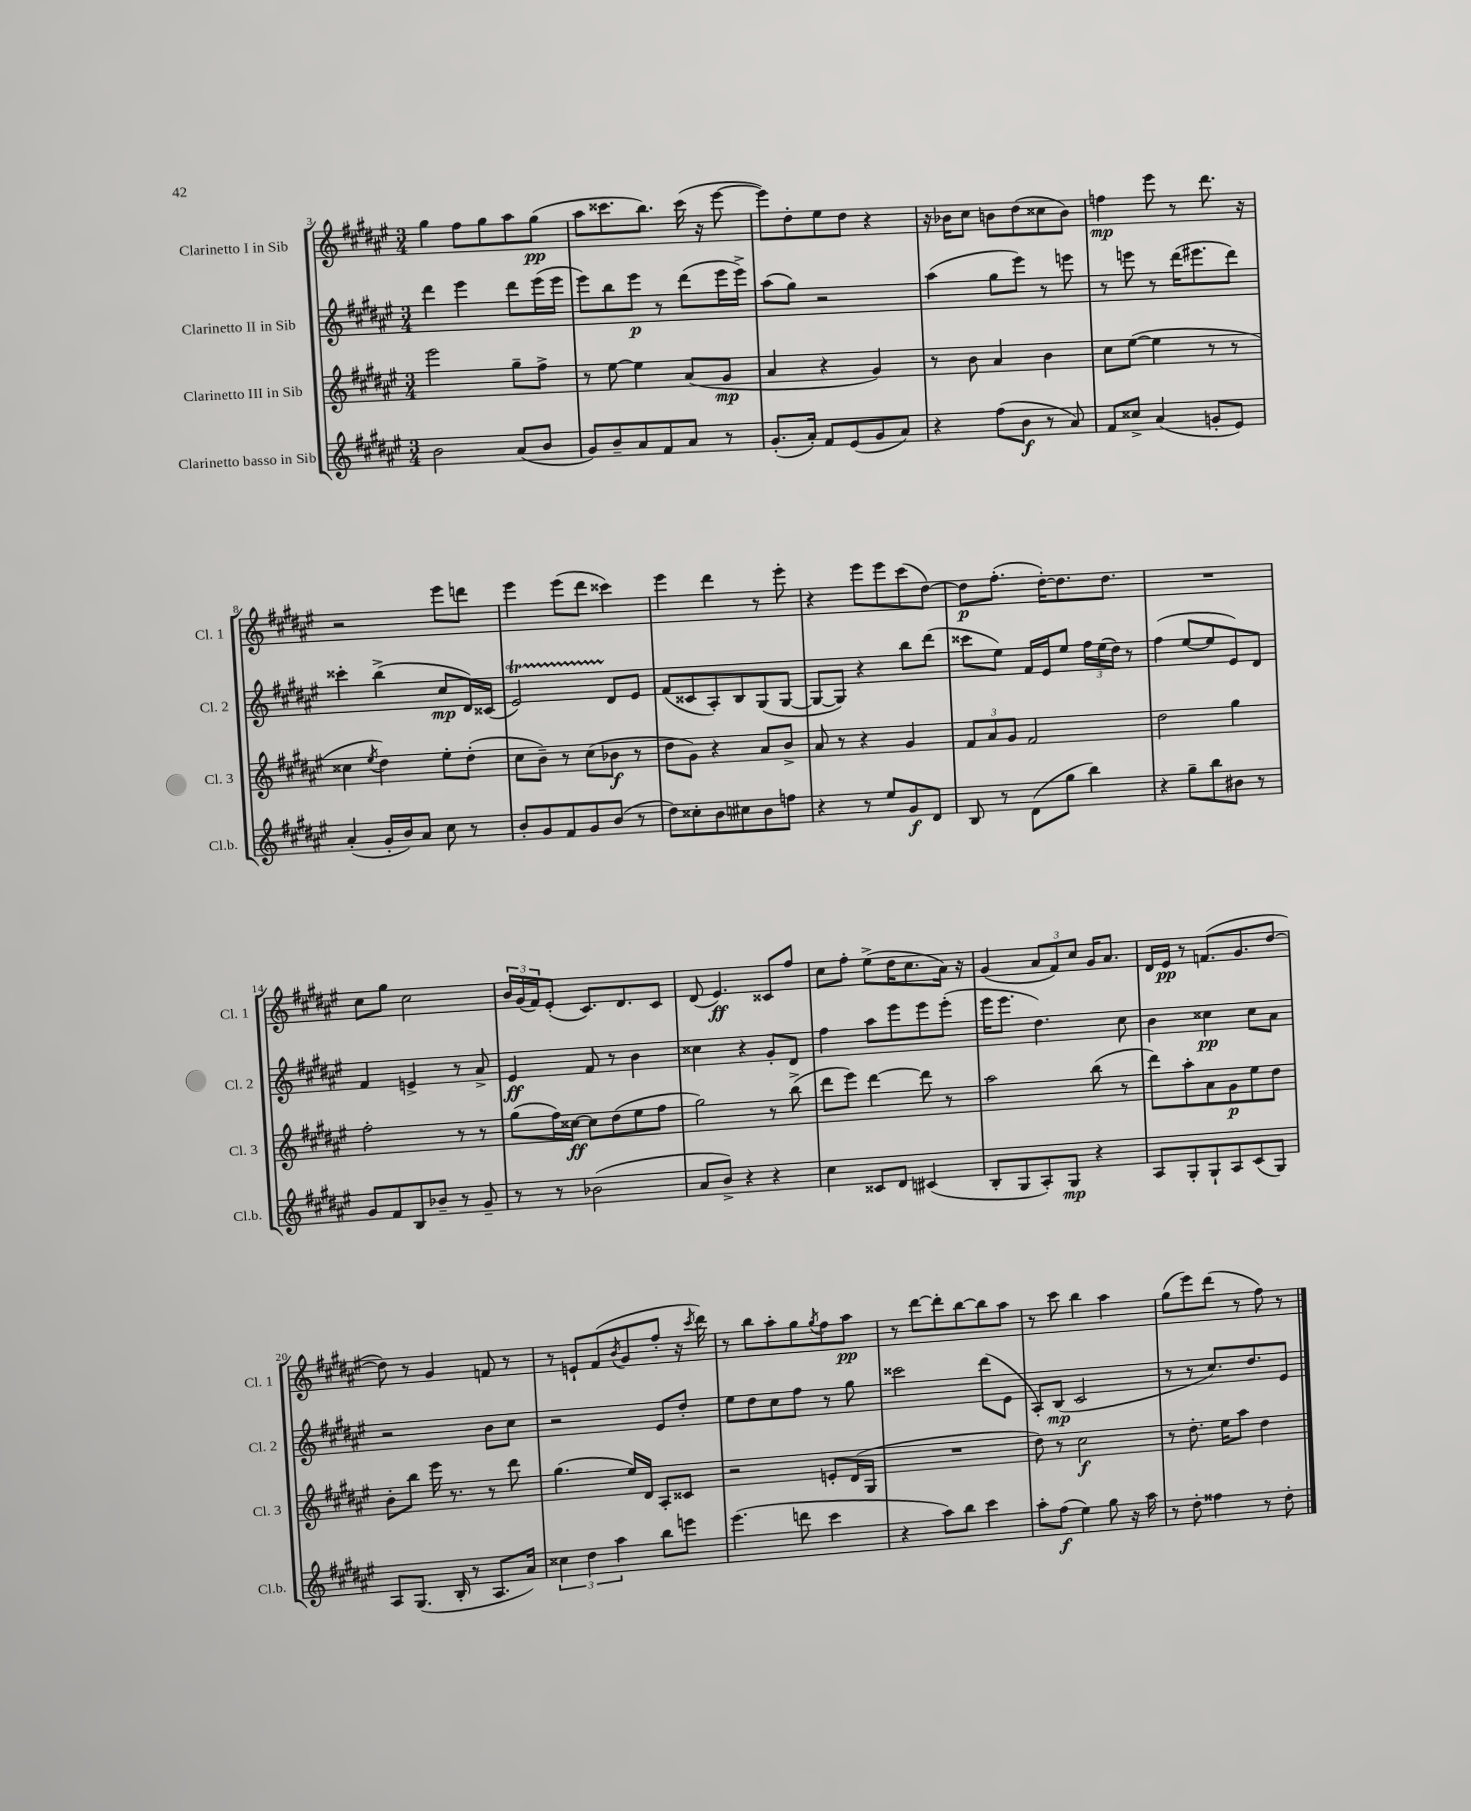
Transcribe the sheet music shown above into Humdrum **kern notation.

**kern	**kern	**kern	**kern
*staff4	*staff3	*staff2	*staff1
*clefG2	*clefG2	*clefG2	*clefG2
*k[f#c#g#d#a#e#]	*k[f#c#g#d#a#e#]	*k[f#c#g#d#a#e#]	*k[f#c#g#d#a#e#]
*M3/4	*M3/4	*M3/4	*M3/4
2b	2eee#	4ddd#	4gg#
.	.	4eee#	8ff#
.	.	.	8gg#
(8a#	8gg#~	8ddd#	8aa#
8b	8ff#^	(16eee#	(8gg#
.	.	16eee#	.
=	=	=	=
8g#)	8r	8eee#)	8aa#
8b~	[8ee#	8bb	8.ccc##
8a#	4ee#]	8eee#	.
.	.	.	8.bb)
8f#	.	8r	.
8a#	(8a#	(8ddd#	(16ccc##
.	.	.	16r
8r	8g#	16eee#	[8eee#
.	.	16eee#^)	.
=	=	=	=
(8.g#'	4a#	(8aa#	8eee#])
.	.	8gg#)	8dd#'
16a#')	.	.	.
8f#	4r	2r	8ee#
(8e#	.	.	8dd#
8g#	4g#)	.	4r
8a#)	.	.	.
=	=	=	=
4r	8r	(4aa#	16r
.	.	.	16b-
.	8b	.	8cc#
(8ff#	4a#	8gg#	8b
8b	.	8eee#)	(8dd#
8r	4b	8r	8cc##
8a#)	.	8eee	8b)
=	=	=	=
8f#	8cc#	8r	4ff
8cc##^	([8ee#	8eee	.
(4a#	4ee#]	8r	8eee#
.	.	(16ddd#	8r
.	.	8.eee#	.
8g'	8r	.	8.ddd#
8e#)	8r	8ddd#)	.
.	.	.	16r
=	=	=	=
(4a#'	4cc##	4ccc##'	2r
.	8qee#	.	.
16g#'	4dd#)	(4bb^	.
16b)	.	.	.
8a#	.	.	.
8cc#	8ee#'	8cc#	8eee#
8r	(8dd#'	16d#)	8ddd
.	.	(16c##	.
=	=	=	=
8b'	8cc#	2e#)	4eee#
8g#	8b~)	.	.
8f#	8r	.	(8eee#
8g#	(8cc#	.	8ddd#
(8b	8b-	8d#	4ccc##)
8r	8r	8e#	.
=	=	=	=
8dd#)	8dd#	(8f#	4eee#
8cc##'	8g#)	8c##	.
8b	4r	8A#')	4ddd#
8cc#	.	8B	.
8b	8a#	(8G#	8r
8ff	8b^	[8G#	8eee#'
=	=	=	=
4r	8a#	8G#_	4r
.	8r	8G#])	.
8r	4r	4r	8eee#
8ee#	.	.	8eee#
8g#	4g#	8bb	(8ccc#
8d#	.	(8ddd#	[8dd#)
=	=	=	=
8B	12f#	8ccc##	8dd#]
.	12a#	.	.
8r	.	8ee#)	(8.ff#'
.	12g#	.	.
(8d#	2f#	16f#	.
.	.	16e#	[16dd#')
8gg#	.	8ee#	8.dd#]
4bb)	.	24ff#	.
.	.	(24ee#	.
.	.	.	8.dd#
.	.	24dd#)	.
.	.	8r	.
=	=	=	=
4r	2dd#	(4ff#	2.r
8gg#~	.	[8ee#	.
8bb	.	8ee#]	.
8b#	4gg#	8e#)	.
8r	.	8d#	.
=	=	=	=
8g#	2ff#'	4f#	8cc#
8f#	.	.	8gg#
8B	.	4e^	2cc#
8b-~	.	.	.
8r	8r	8r	.
8g#~	8r	8a#^	.
=	=	=	=
8r	(8gg#	4e#	24b
.	.	.	(24g#
.	.	.	24f#)
8r	16ff#)	.	(8e#'
.	[16cc##	.	.
(2b-	8cc##]	8f#	8.c#)
.	(8dd#	8r	.
.	.	.	8.d#
.	8ee#	4b	.
.	8ff#	.	8c#
=	=	=	=
8a#	2gg#)	4cc##	(8d#
8b^)	.	.	4.e#)
4r	.	4r	.
4r	8r	8g#'	8c##
.	(8bb^	8d#	8ff#
=	=	=	=
4cc#	8ddd#	4ff#	8cc#
.	8eee#)	.	8ff#'
8c##	[4ddd#	8aa#	(8ee#^
8d#	.	8eee#	16dd#
.	.	.	8.cc#
(4c#	8ddd#]	8eee#	.
.	8r	(8eee#'	16a#)
.	.	.	16r
=	=	=	=
8B'	2aa#	16eee#	(4g#
.	.	8.eee#	.
8G#	.	.	.
8A#')	.	4.dd#)	12a#
.	.	.	12f#)
8G#	.	.	.
.	.	.	12cc#
4r	(8bb	.	16g#
.	.	.	8.a#
.	8r	8cc#	.
=	=	=	=
8A#	8ddd#)	4b	16d#
.	.	.	16e#
8G#'	8aa#'	.	8r
8G#`	8a#	4cc##	(8.f
8A#	8g#	.	.
.	.	.	8.g#
(8c#	8ee#	8cc##	.
8G#)	8dd#	8a#	[8dd#
=	=	=	=
8A#	8b'	2r	8dd#])
(8.G#	8bb	.	8r
.	16eee#	.	4g#
16B'	8.r	.	.
8r	.	.	.
8.A#	8r	8b	8f
.	8ddd#	8cc#	8r
16a#)	.	.	.
=	=	=	=
6cc##	(4.gg#	2r	8r
.	.	.	8e`
6dd#	.	.	.
.	.	.	(8f#
6aa#	.	.	.
.	.	.	8qb
.	16ee#)	.	8g#
.	16d#	.	.
8bb	8A#'	8e#	8ff#'
8eee	8c##	8dd#'	16r
.	.	.	8qccc#
.	.	.	16ddd#)
=	=	=	=
(4.eee#	2r	8ee#	8r
.	.	8dd#	8bb
.	.	8cc#	8aa#'
8ddd	.	8ff#	8gg#
.	.	.	8qgg#
4ccc#	8e'	8r	8ff#
.	(16d#	8gg#	8aa#
.	16G#	.	.
=	=	=	=
4r	2.r	2ccc##	8r
.	.	.	[8ddd#
8aa#)	.	.	8ddd#']
8bb	.	.	[8bb
4ccc#	.	(8ddd#	8bb]
.	.	8e#	8aa#
=	=	=	=
8aa#'	8dd#)	8A#')	8r
(8ff#	8r	(8B	8ccc#
4ee#)	2cc#	2c#	4bb
8gg#	.	.	4aa#
16r	.	.	.
16aa#	.	.	.
=	=	=	=
8r	8r	8r	(8gg#
8dd#'	8.dd#'	8r	8eee#)
4ff##	.	8.cc#)	(8ddd#
.	16ee#	.	.
.	8aa#	.	8r
.	.	8.dd#	.
8r	4dd#	.	8ff#)
8dd#'	.	8e#	8r
==	==	==	==
*-	*-	*-	*-
